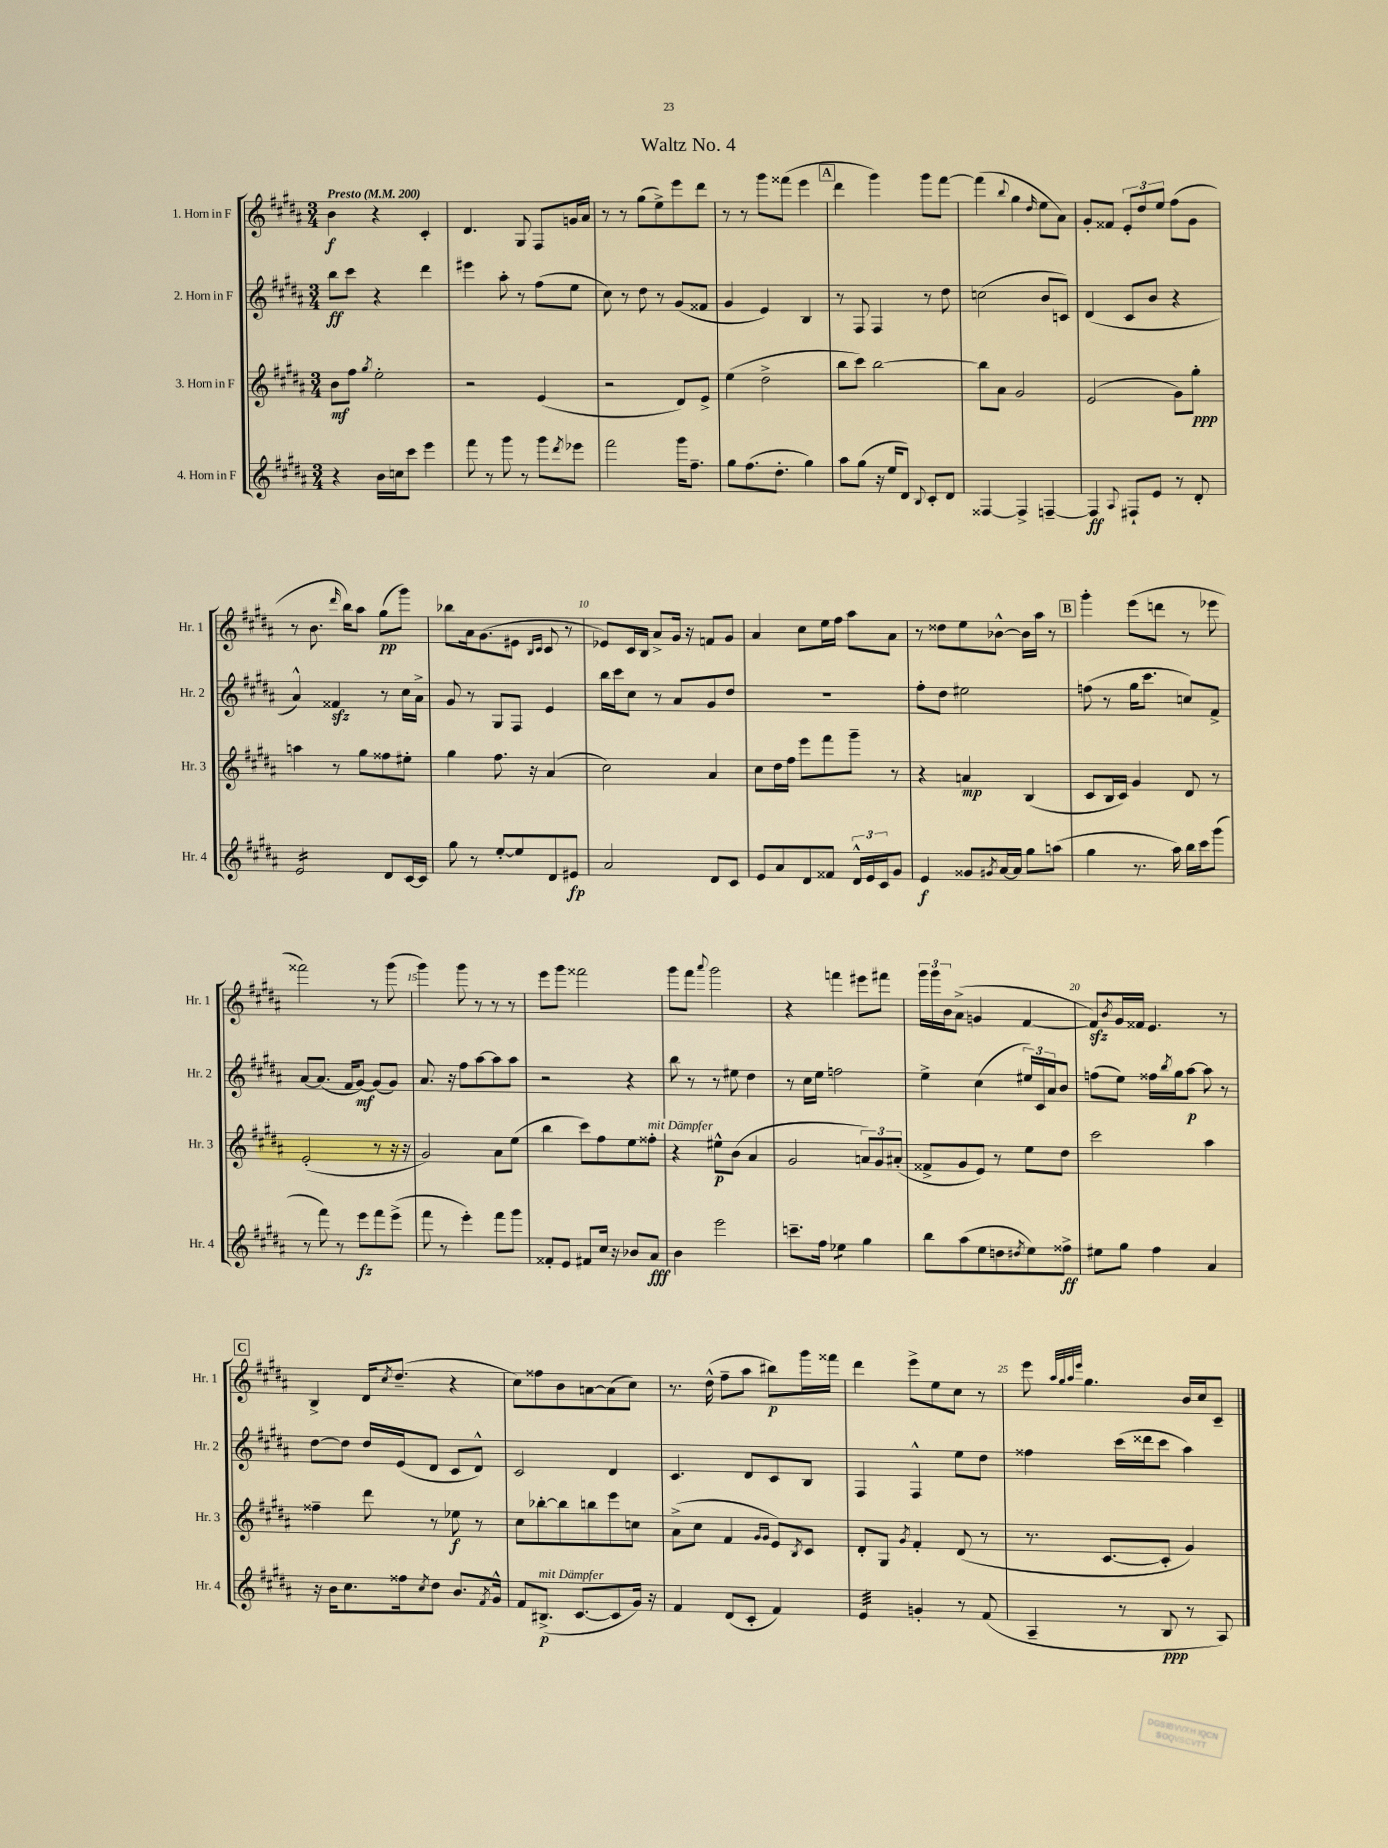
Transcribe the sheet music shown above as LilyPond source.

\header { title = "Waltz No. 4" }
<<
\new StaffGroup <<
\new Staff = "s0" \with { instrumentName = "1. Horn in F" shortInstrumentName = "Hr. 1" } {
    \clef treble \key b \major \numericTimeSignature \time 3/4 \tempo "Presto" 4 = 200
    b'4\f r4 cis'4-. |
    dis'4. gis8 fis8 g'16 ais'16 |
    r8 r8 gis''8( e''8->) e'''8 dis'''8 |
    r8 r8 gis'''8 fisis'''8( e'''4 |
    \mark \markup { \box "A" } dis'''4 gis'''4) gis'''8 fis'''8~ |
    fis'''4( \appoggiatura { b''8 } gis''4 \grace { dis''16 } e''8 ais'8) |
    gis'8-. fisis'8 \tuplet 3/2 { e'8-. dis''8 e''8 } fis''8( gis'8 |
    r8 b'8. \grace { dis'''16 } b''16) ais''8 gis''8\pp( gis'''8) |
    bes''8 ais'16 gis'8.( eis'8 \grace { b16 cis'16 } cis'8 r8 |
    ees'8) cis'16 b16 ais'8-> gis'16 r16 f'8 gis'8 |
    ais'4 cis''8 e''16 fis''16 ais''8 ais'8 |
    r8 disis''8 e''8 bes'8~-^ bes'16 ais''16 r8 |
    \mark \markup { \box "B" } gis'''4-. e'''8( d'''8 r8 ees'''8 |
    fisis'''2) r8 gis'''8( |
    gis'''4) gis'''8 r8 r8 r8 |
    e'''8 gis'''8 fisis'''2 |
    gis'''8 fis'''8 \appoggiatura { ais'''8 } gis'''2 |
    r4 f'''4 eis'''8 fis'''8 |
    \tuplet 3/2 { gis'''16 gis'''16 b'16 } ais'8->( g'4 fis'4~ |
    fis'8\sfz) \acciaccatura { b'8 } gis'16 fisis'16 e'4. r8 |
    \mark \markup { \box "C" } b4-> dis'16 \acciaccatura { cis''8 } dis''8.--( r4 |
    cis''8) fisis''8 b'8 a'8~ a'8( cis''8) |
    r8. dis''16-^( fis''8-- ais''8 bis''8\p) gis'''16 fisis'''16 |
    dis'''4 e'''8-> e''8 cis''8 r8 |
    e'''8 \grace { ais''32 gis''32 ais''32 e'''32 } gis''4. b'16 cis''16 cis'8-- \bar "|." |
}
\new Staff = "s1" \with { instrumentName = "2. Horn in F" shortInstrumentName = "Hr. 2" } {
    \clef treble \key b \major \numericTimeSignature \time 3/4
    b''8\ff cis'''8 r4 dis'''4 |
    eis'''4 ais''8-. r8 fis''8( e''8 |
    cis''8) r8 dis''8 r8 gis'8( fisis'8 |
    gis'4 e'4) b4 |
    \mark \markup { \box "A" } r8 fis8 fis4 r8 dis''8 |
    c''2( b'8 c'8) |
    dis'4( cis'8 b'8 r4 |
    ais'4-^) fisis'4\sfz r8 cis''16 ais'16-> |
    gis'8 r8 gis8 fis8 e'4 |
    b''16 cis'''16 cis''8 r8 ais'8 gis'8 dis''8 |
    R2. |
    fis''8-. dis''8 eis''2 |
    \mark \markup { \box "B" } f''8( r8 gis''16 cis'''8. c''8) fis'8-> |
    ais'8~ ais'8.( fis'16 gis'8~\mf) gis'8( gis'8) |
    ais'8. r16 fis''8 ais''8~ ais''8 ais''8 |
    r2 r4 |
    b''8 r8 r8 eis''8 dis''4 |
    r8 cis''16 e''16 f''2 |
    e''4-> cis''4( \tuplet 3/2 { eis''16) cis'16 ais'16 } b'8 |
    f''8( e''8) fisis''16 \acciaccatura { b''8 } gis''16 ais''8~\p ais''8 r8 |
    \mark \markup { \box "C" } dis''8~ dis''8 dis''16 e'16( dis'8 cis'8 dis'8-^) |
    cis'2 dis'4 |
    cis'4. dis'8 cis'8 b8 |
    fis4 fis4-^ e''8 dis''8 |
    fisis''4 cis'''16( disis'''16 cis'''8 ais''4) \bar "|." |
}
\new Staff = "s2" \with { instrumentName = "3. Horn in F" shortInstrumentName = "Hr. 3" } {
    \clef treble \key b \major \numericTimeSignature \time 3/4
    b'8\mf fis''8 \acciaccatura { gis''8 } e''2-. |
    r2 e'4( |
    r2 dis'8) e'8-> |
    e''4( dis''2-> |
    \mark \markup { \box "A" } b''8 cis'''8) b''2~ |
    b''8 ais'8 gis'2 |
    e'2( gis'8) gis''8-.\ppp |
    a''4 r8 gis''8 fisis''8 eis''8-. |
    gis''4 fis''8. r16 ais'4( |
    cis''2) ais'4 |
    cis''8 dis''16 fis''16 e'''8 fis'''8 gis'''8-- r8 |
    r4 a'4\mp b4( |
    \mark \markup { \box "B" } cis'8 b16 cis'16) gis'4 dis'8 r8 |
    e'2-.( r8 r16 r16 |
    gis'2) ais'8 e''8( |
    b''4 cis'''8) fis''8 e''8 fisis''8-.^\markup { \italic "mit Dämpfer" } |
    r4 eis''8-^\p b'8( ais'4 |
    gis'2 \tuplet 3/2 { a'8) gis'8 ais'8-.( } |
    fisis'8-> gis'8 e'8) r8 e''8 dis''8 |
    cis'''2 ais''4 |
    \mark \markup { \box "C" } fisis''4-- dis'''8 r8 ees''8\f r8 |
    cis''8 bes''8~-. bes''8 b''8 e'''8 c''8 |
    ais'8->( cis''8 fis'4 \grace { gis'16 gis'16 } e'8) \acciaccatura { b8 } cis'8 |
    dis'8-. gis8 \acciaccatura { gis'8 } fis'4-. dis'8( r8 |
    r8. cis'8.~ cis'8-. gis'4) \bar "|." |
}
\new Staff = "s3" \with { instrumentName = "4. Horn in F" shortInstrumentName = "Hr. 4" } {
    \clef treble \key b \major \numericTimeSignature \time 3/4
    r4 b'16 c''16 cis'''8 e'''4 |
    fis'''8 r8 gis'''8 r8 gis'''8 \acciaccatura { dis'''8 } ees'''8 |
    fis'''2 gis'''16 fis''8.-- |
    gis''8 fis''8.( dis''8.-. gis''4) |
    \mark \markup { \box "A" } ais''8 gis''8( r16 e''16 dis'8) \appoggiatura { b8 } cis'8-. dis'8 |
    fisis4~ fisis4-> f4~-- |
    f4\ff \appoggiatura { ais8 } fis8-! e'8 r8 dis'8-. |
    e'2:16 dis'8 cis'16~ cis'16 |
    gis''8 r8 e''8~-. e''8 dis'8 eis'8\fp |
    ais'2 dis'8 cis'8 |
    e'8 ais'8 dis'8 fisis'8 \tuplet 3/2 { dis'16-^ e'16 cis'16 } gis'8 |
    e'4\f gisis'8 \acciaccatura { gis'8 } ais'16~ ais'16 gis''8 a''8( |
    \mark \markup { \box "B" } gis''4 r8. ais''16) b''16 cis'''16 gis'''8( |
    r8 fis'''8) r8 e'''8\fz fis'''8 e'''8->( |
    fis'''8 r8 e'''4-.) fis'''8 gis'''8 |
    fisis'8-. e'8 fis'8 cis''16 r16 bes'8 ais'8\fff |
    b'4 e'''2 |
    c'''8.-- fis''16 ees''4:8 gis''4 |
    b''8 ais''8( e''8 d''8 \acciaccatura { dis''8 } e''8) fisis''8->\ff |
    eis''8 gis''8 fis''4 ais'4 |
    \mark \markup { \box "C" } r16 b'16 cis''8. fisis''16 \acciaccatura { cis''8 } dis''8 b'8. \acciaccatura { fis'8 } gis'16-^ |
    fis'8 bis8.->\p^\markup { \italic "mit Dämpfer" }( cis'8.~ cis'8 gis'16) r16 |
    fis'4 dis'8( cis'8-. fis'4) |
    e'4:32 g'4-. r8 fis'8( |
    ais4-- r8 b8\ppp r8 ais8) \bar "|." |
}
>>
>>
\layout { \context { \Score \override BarNumber.break-visibility = ##(#f #t #t) barNumberVisibility = #(every-nth-bar-number-visible 5) } }
